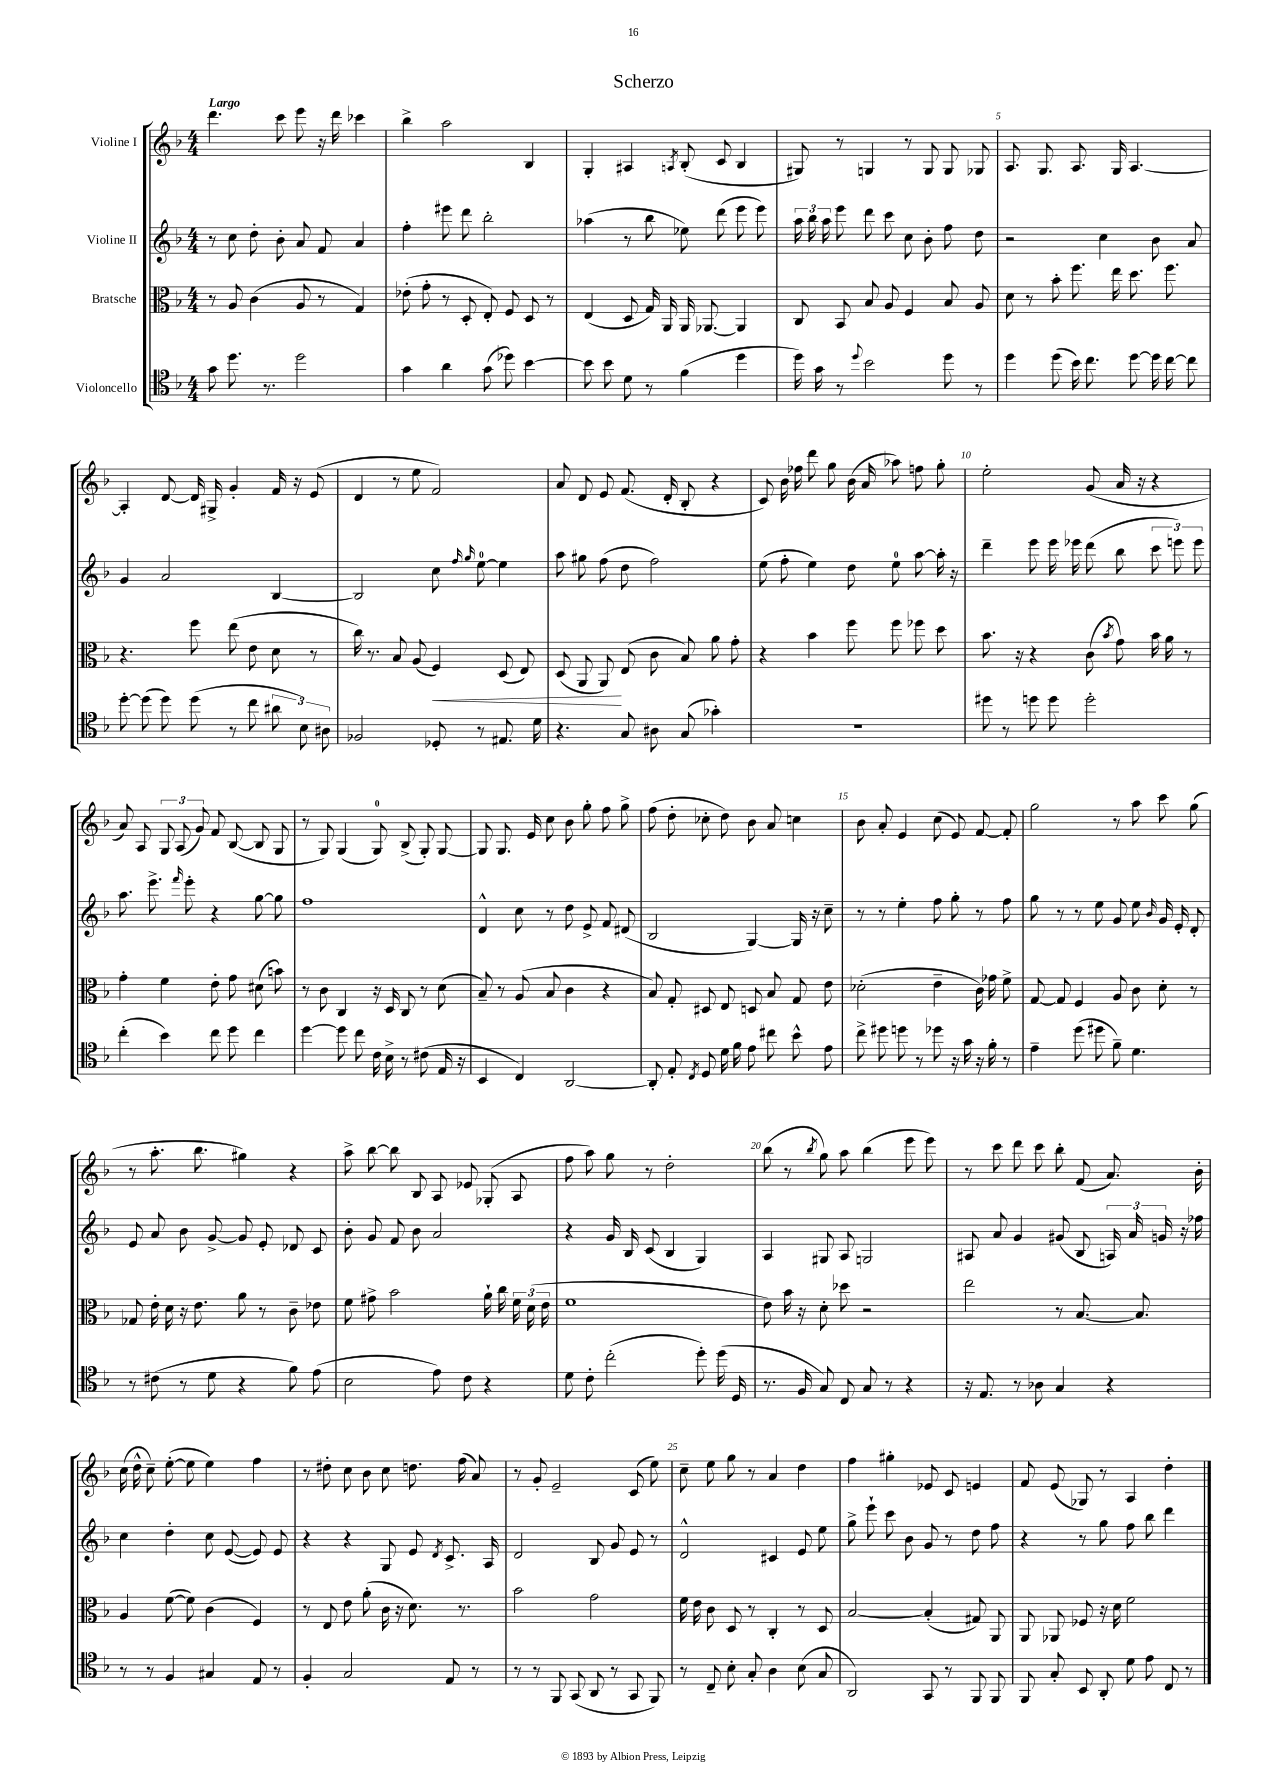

**kern	**kern	**kern	**kern
*staff4	*staff3	*staff2	*staff1
*clefC4	*clefC3	*clefG2	*clefG2
*k[b-]	*k[b-]	*k[b-]	*k[b-]
*M4/4	*M4/4	*M4/4	*M4/4
8g	8r	8r	4.ddd
8.dd	8A	8cc	.
.	(4c	8dd'	.
8.r	.	.	.
.	.	8b-'	8ccc
2dd	8A	8a	8eee
.	8r	8f	16r
.	.	.	16ddd
.	4G)	4a	4ccc-
=	=	=	=
4g	(8e-'	4ff'	4bb-^
.	8g'	.	.
4a	8r	8eee#	2aa
.	8D'	8ddd	.
(8g	8E')	2bb-'	.
8dd-)	8F	.	.
[4b-	8D	.	4B-
.	8r	.	.
=	=	=	=
8b-]	(4E	(4aa-	4G'
8b-	.	.	.
8d	8D	8r	4A#
8r	16G)	8bb-	.
.	16AA	.	.
.	.	.	8qA
(4f	16AA	8ee-)	(8B-'
.	[8.AA-	.	.
.	.	(8ddd	8c
4dd	4AA-]	8eee	4B-
.	.	8eee)	.
=	=	=	=
16dd)	8C	24aa	8G#)
.	.	24bb-	.
16g	.	.	.
.	.	24aa	.
8r	8BB-	8eee	8r
8qqdd	.	.	.
2b-	8B-	8ddd	4G
.	8A	8ccc	.
.	4F	8cc	8r
.	.	8b-'	8G
8dd	8B-	8ff	8G
8r	8A	8dd	8G-
=	=	=	=
4dd	8d	2r	8.A
.	8r	.	.
.	.	.	8.G
(8dd	8b-'	.	.
16b-)	8.ff	.	8.A
8.cc	.	.	.
.	.	4cc	.
.	16ee	.	16G
[8dd	8.dd	.	[4.A
16dd]	.	8b-	.
[16cc	8.ff	.	.
8cc]	.	8a	.
=	=	=	=
[8dd'	4.r	4g	4A']
(8dd]	.	.	.
8dd)	.	2a	[8d
(8dd	8ff	.	16d]
.	.	.	16G#^
8r	(8ee	.	4g'
8cc	8e	.	.
12a#	8d	[4B-	16f
.	.	.	16r
12B-)	.	.	.
.	8r	.	(8e
12A#	.	.	.
=	=	=	=
2F-	16cc)	2B-]	4d
.	8.r	.	.
.	8B-	.	8r
.	(8A	.	8ee
8D-'	4F)	8cc	2f)
.	.	16qqff	.
.	.	16qqgg	.
8r	.	[8ee	.
8.E#	(8D	4ee]	.
.	8E)	.	.
16d	.	.	.
=	=	=	=
4.r	(8D	8aa	8a
.	8AA	8gg#	8d
.	8AA)	(8ff	8e
8G	(8E	8dd	(8.f
8A#	8c	2ff)	.
.	.	.	16d'
(8G	8B-)	.	8B-'
4g-')	8a	.	4r
.	8g'	.	.
=	=	=	=
1r	4r	(8ee	8c)
.	.	8ff'	16b-
.	.	.	16ff-
.	4b-	4ee)	8ddd
.	.	.	8gg
.	8ff	8dd	(16b-
.	.	.	16a
.	8ff	8ee	8aa-)
.	8ff-	[8aa	8ff
.	8dd	16aa']	8gg'
.	.	16r	.
=	=	=	=
8dd#	8.b-	4ddd~	2ee'
8r	.	.	.
.	16r	.	.
8dd	4r	8eee	.
8dd	.	16eee	.
.	.	16eee-	.
2dd'	(8c	(8ddd	(8g
.	8qb-	.	.
.	8g)	8bb-	16a
.	.	.	16r
.	16b-	12ccc	4r
.	16a	.	.
.	.	12eee)	.
.	8r	.	.
.	.	12eee	.
=	=	=	=
(4cc'	4g'	8.aa	8a)
.	.	.	8A
.	.	8.eee^	.
4b-)	4f	.	12G
.	.	.	(12A
.	.	16qqfff	.
.	.	8eee'	.
.	.	.	12g)
8cc	8e'	4r	8f
8dd	8g	.	([8B-
4cc	(8d#	[8gg	8B-]
.	8b)	8gg]	8G
=	=	=	=
[4dd	8r	1ff	8r
.	8c	.	8G)
8dd]	4C	.	(4G
8cc	.	.	.
16c	16r	.	8G)
16B-^	16D	.	.
8r	8C	.	(8B-^
(8c#	8r	.	8G')
16E	(8d	.	[8G
16r	.	.	.
=	=	=	=
4BB-	8B-~)	4d^^	8G]
.	8r	.	8.G
4C)	(8A	8cc	.
.	.	.	16e
.	8B-	8r	8cc
[2AA	4c	8dd	8b-
.	.	8e^	8gg'
.	4r	8f	8ff
.	.	(8d#	8gg^
=	=	=	=
8AA']	8B-)	2B-	(8ff
8E'	8G'	.	8dd'
8qC	.	.	.
8D	8D#	.	8cc-'
16d	8E	.	8dd)
16f	.	.	.
8e	8D	[4G)	8b-
8cc#	8B-	.	8a
8b-^^	8G	16G]	4cc
.	.	16r	.
8e	8e	8cc~	.
=	=	=	=
8cc^	(2d-'	8r	8b-
8dd#	.	8r	8a'
8dd	.	4ee'	4e
8r	.	.	.
8dd-	4e~	8ff	(8cc
16r	.	8gg'	8e)
16g	.	.	.
16r	16c)	8r	[8f
16f'	16g-	.	.
8r	8f^	8ff	8f']
=	=	=	=
4e~	[8G	8gg	2gg
.	8G]	8r	.
(8dd	4F	8r	.
8dd#	.	8ee	.
8f~)	8A	8g	8r
4.d	8c	8ee	8aa
.	.	16qqb-	.
.	8d'	16g	8ccc
.	.	16e'	.
.	8r	8d'	(8gg
=	=	=	=
8r	8G-	8e	8r
(8c#	16e'	8a	8.aa'
.	16d	.	.
8r	16r	8b-	.
.	8.e	.	8.bb-
8d	.	[8g^	.
4r	8a	8g]	4gg#)
.	8r	8e'	.
8f)	8c~	8d-	4r
(8e	8e-	8c	.
=	=	=	=
2B-	8f	8b-'	8aa^
.	8g#^	8g	[8bb-
.	2b-	8f	8bb-]
.	.	8b-	8B-
8e)	.	2a	8A
8c	.	.	8e-
4r	16a`	.	(8G-'
.	16cc	.	.
.	24f	.	8A
.	(24d	.	.
.	24e	.	.
=	=	=	=
8d	1f	4r	8ff
8c'	.	.	8aa)
(2cc'	.	16g	8gg
.	.	16B-	.
.	.	(8c	8r
.	.	4B-	2dd'
8dd')	.	4G)	.
(16dd	.	.	.
16D	.	.	.
=	=	=	=
8.r	8e)	4A	(8bb-
.	16b-	.	8r
16F	16r	.	.
.	.	.	8qbb-
8G)	8d'	8G#	8gg)
8C	8dd-	8A	8aa
8G	2r	2G	(4bb-
8r	.	.	.
4r	.	.	8eee
.	.	.	8eee)
=	=	=	=
16r	2ee	8A#	8r
8.E	.	.	.
.	.	8a	8ccc
8r	.	4g	8ddd
8A-	.	.	8ccc
4G	8r	(8g#	8bb-'
.	[8.B-	8B-	(8f
4r	.	24A)	8.a)
.	.	24a	.
.	8.B-]	.	.
.	.	24g	.
.	.	16r	.
.	.	16ff-	16b-'
=	=	=	=
8r	4A	4cc	(16cc
.	.	.	16dd^^
8r	.	.	8cc~)
4F	([8f	4dd'	([8ee'
.	8f])	.	8ee]
4G#	(4c	8cc	4ee)
.	.	([8e	.
8E	4F)	8e])	4ff
8r	.	8e	.
=	=	=	=
4F'	8r	4r	8r
.	8E	.	8dd#'
2G	8e	4r	8cc
.	(8a'	.	8b-
.	16c	8G	8cc
.	16r	.	.
.	8.d)	8e	8.dd
.	.	8qd	.
8E	.	8.c^	.
.	8.r	.	(16ff
8r	.	.	8a)
.	.	16A	.
=	=	=	=
8r	2b-	2d	8r
8r	.	.	8g'
8FF	.	.	2e~
(8GG	.	.	.
8AA	2g	8B-	.
8r	.	8g	.
8GG	.	8e	(8c
8FF)	.	8r	8ee)
=	=	=	=
8r	16f	2d^^	8cc~
.	16e	.	.
8C~	8c	.	8ee
8B-'	8D	.	8gg
8G'	8r	.	8r
4A	4C'	4c#	4a
(8B-	8r	8e	4dd
8G	8D	8ee	.
=	=	=	=
2AA)	[2B-	8gg^	4ff
.	.	8eee`	.
.	.	8ccc	4gg#'
.	.	8b-	.
8GG	(4B-']	8g	8e-
8r	.	8r	8c
8FF	8G#)	8dd	4e
8FF	8AA	8ff	.
=	=	=	=
8FF	8AA	4r	8f
8G'	8AA-	.	(8e
8BB-	8F-	8r	8G-)
8AA'	16r	8gg	8r
.	16d	.	.
8d	2f	8ff	4A
8e	.	8bb-	.
8C	.	4ddd	4dd'
8r	.	.	.
==	==	==	==
*-	*-	*-	*-
